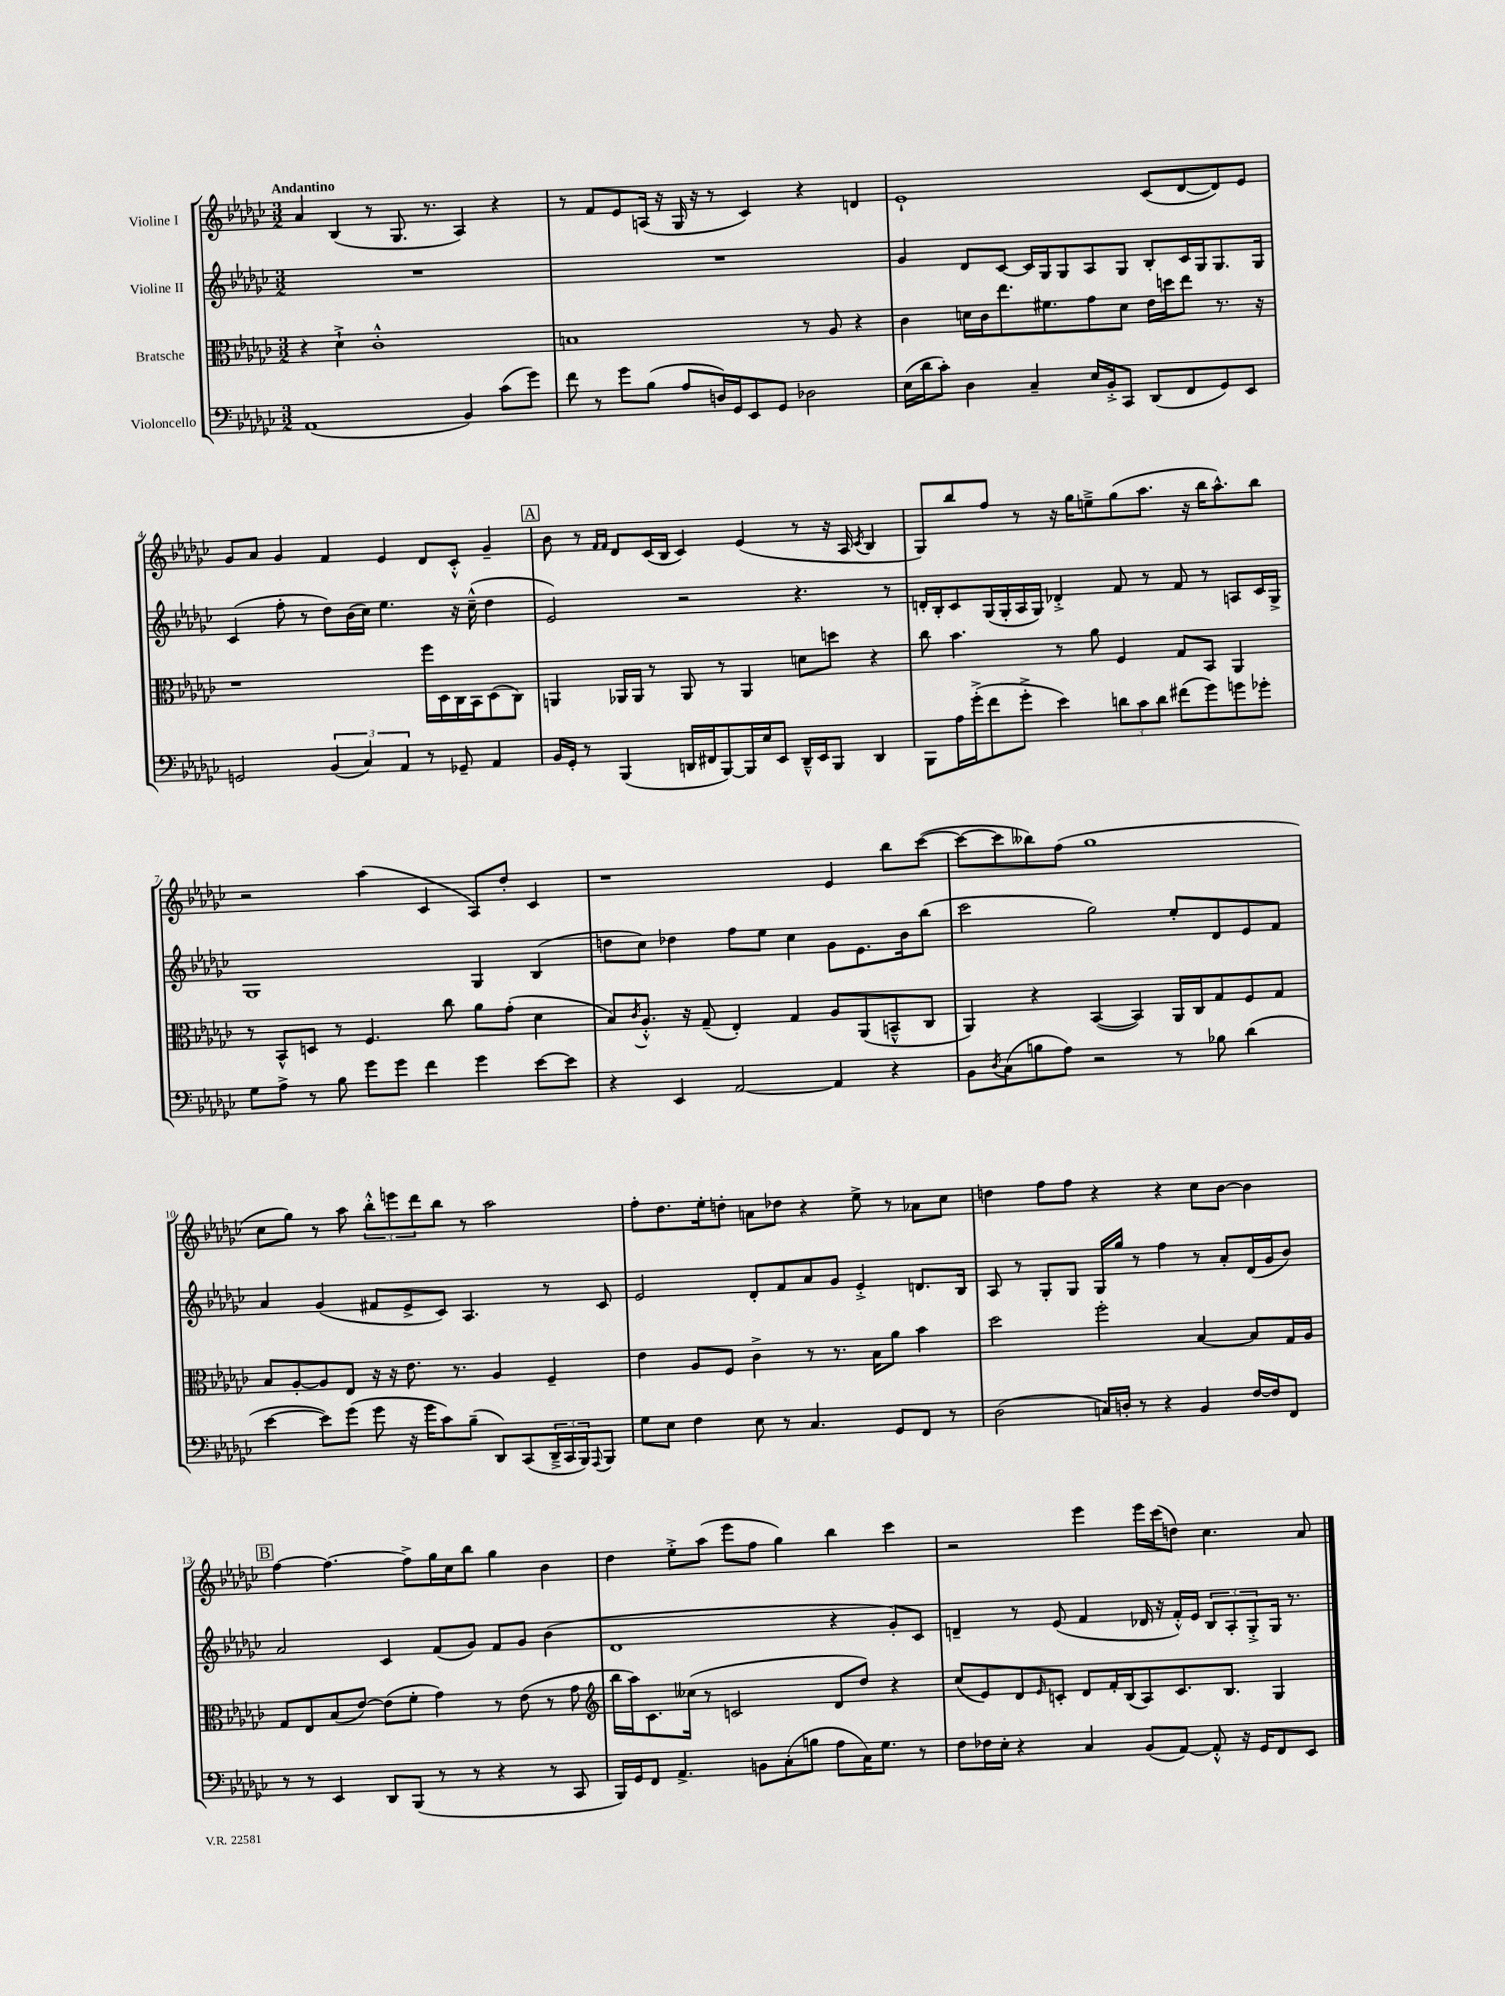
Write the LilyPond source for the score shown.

<<
\new StaffGroup <<
\new Staff = "s0" \with { instrumentName = "Violine I" } {
    \clef treble \key ges \major \numericTimeSignature \time 3/2 \tempo "Andantino"
    aes'4 bes4( r8 ges8. r8. aes4) r4 |
    r8 f'8 ees'8 a16( r16 ges16 r16 r8 ces'4) r4 d'4 |
    ees'1-! ces'8( des'8~ des'8) ees'8 |
    ges'8 aes'8 ges'4 f'4 ees'4 des'8 ces'8-.-^ ges'4-- |
    \mark \markup { \box "A" } bes'8 r8 \grace { f'16 f'16 } des'8 ces'16( bes16 ces'4) ees'4( r8 r16 aes16 \acciaccatura { ces'8 } bes4 |
    ges8) bes''8 f''8 r8 r16 ges''16 e''8---> ges''8( aes''8. r16 bes''16 aes''8.-^) bes''8 |
    r2 aes''4( ces'4 aes8) des''8-. ces'4 |
    r1 ees'4 bes''8 ces'''8~( |
    ces'''8~ ces'''8 beses''8) f''8( ges''1 |
    ces''8 ges''8) r8 aes''8 \tuplet 3/2 { bes''8-.-^ e'''8 des'''8 } bes''8 r8 aes''2 |
    f''8-. des''8. ees''16-. d''8-. a'8 des''8 r4 ees''8-> r8 aes'8 ces''8 |
    d''4 f''8 f''8 r4 r4 ces''8 bes'8~ bes'4 |
    \mark \markup { \box "B" } f''4~ f''4.~ f''8-> ges''16 ces''16 bes''8 ges''4 bes'4 |
    des''4 ees''8-.-> aes''8( ees'''8 f''8 ges''4) bes''4 ces'''4 |
    r2 ees'''4 ees'''16 ces'''16( d''8) ces''4. aes'8 \bar "|." |
}
\new Staff = "s1" \with { instrumentName = "Violine II" } {
    \clef treble \key ges \major \numericTimeSignature \time 3/2
    R1. |
    R1. |
    ges'4 des'8 ces'8~ ces'16 ges16 ges8 aes8 ges8 bes8-. ces'16 ges16 ges8. ges16 |
    ces'4( f''8-. r8 des''8) bes'16( ces''16) ees''4. r16 ces''16---^( des''4 |
    \mark \markup { \box "A" } ees'2) r2 r4. r8 |
    d'16-. bes16-. ces'8 ges16( ges16-. aes16 ges16) des'4-.-> f'8 r8 f'8 r8 a8 ces'16 ges16-> |
    ges1 ges4 bes4( |
    d''8 ces''8) des''4 f''8 ees''8 ces''4 ges'8 ees'8. bes'16 bes''8( |
    ces'''2 ges''2) ees''8-. des'8 ees'8 f'8 |
    aes'4 ges'4( fis'8 ees'8-> ces'8) aes4. r8 ces'8 |
    ees'2 des'8-. f'8 aes'8 ges'8 ees'4-.-> d'8. bes16 |
    aes8 r8 ges8-. ges8 ges16 ges''16 r8 f''4 r8 aes'8-. des'16( ges'16 bes'8) |
    \mark \markup { \box "B" } aes'2 ces'4 f'8( ges'8) f'8 ges'8 bes'4( |
    des'1 r4 ges'8-.) ces'8 |
    d'4-- r8 ees'8( f'4 des'16 r16 f'16-.-^) ees'16 \tuplet 3/2 { bes8 aes8-. ges8-.-> } ges16 r8. \bar "|." |
}
\new Staff = "s2" \with { instrumentName = "Bratsche" } {
    \clef alto \key ges \major \numericTimeSignature \time 3/2
    r4 des'4-!-> ces'1-.-^ |
    b1 r8 aes8 r4 |
    ces'4 d'16 ces'16 ees''8. fis'8. ges'8 d'8 ees'16 d''16 ees''8 r8. r16 |
    r1 f''16 des16 ces16 bes,16 des8( ces8) |
    \mark \markup { \box "A" } a,4 aes,16 aes,16 r8 aes,8 r8 aes,4 d'8 d''8 r4 |
    ces''8 bes'4. r8 aes'8 f4 ges8 bes,8 aes,4 |
    r8 bes,8-^ d8 r8 f4. ces''8 aes'8 ges'8-.( des'4 |
    bes8) \acciaccatura { ces'8 } aes8.-.-^ r16 ges8--( ees4-.) ges4 aes8 aes,8( b,8---^ ces8 |
    aes,4) r4 bes,4~( bes,4) aes,16 ces16 ges8 f8 ges8 |
    bes8 aes8~-. aes8 ees8 r16 r16 ees'8. r8. aes4 f4-- |
    ees'4 aes8 f8 ces'4-> r8 r8. bes16 aes'8 bes'4 |
    des''2 f''2-. bes4~ bes8 ges16 aes16 |
    \mark \markup { \box "B" } ges8 ees8 bes8( ees'8~) ees'8( f'8-. ges'4) r8 ees'8( r8 ges'8 |
    \clef treble bes''16 aes''16) ces'8. ceses''16( r8 c'2 des'8 des''8) r4 |
    ces''8( ees'8) des'8 \grace { ees'16 } c'8-. des'8 f'16-. bes16( aes8) c'8. bes8. ges4 \bar "|." |
}
\new Staff = "s3" \with { instrumentName = "Violoncello" } {
    \clef bass \key ges \major \numericTimeSignature \time 3/2
    aes,1( bes,4) ces'8( ges'8) |
    f'8 r8 ges'8 bes8( aes8 d16) ges,16 ees,8 ges,8 des2 |
    ees16( des'16 ces'8-.) des4 ces4-- ees16 bes,16-.-> ces,8 des,8( f,8 ges,8) ees,8 |
    g,2 \tuplet 3/2 { bes,4( ces4) aes,4 } r8 ges,8-- aes,4 |
    \mark \markup { \box "A" } bes,16 ges,16-. r8 bes,,4( d,16 fis,16 bes,,8~) bes,,16 ees16 ees,8 d,16---^ ees,16 bes,,8 d,4 |
    bes,,8 aes16 ges'16-.->( f'8 ges'8-.-> ees'4) \tuplet 3/2 { d'8 ces'8 d'8 } fis'8( ges'8) g'8 ges'8-. |
    ges8 aes8-> r8 bes8 ges'8 ges'8 f'4 ges'4 ees'8~ ees'8 |
    r4 ees,4 aes,2~ aes,4 r4 |
    bes,8 \acciaccatura { des8 } ces8( b8 aes8) r2 r8 bes8 des'4( |
    ees'4~ ees'8) ges'8( ges'8 r16 ges'16 ces'8) bes8--( des,8) ces,8( \tuplet 3/2 { des,16---> ces,16 bes,,16) } \appoggiatura { aes,,8 } bes,,8 |
    ges8 ees8 f4 ees8 r8 ces4. ges,8 f,8 r8 |
    des2( c16) d16-. r8 r4 bes,4 f16~ f16 f,8 |
    \mark \markup { \box "B" } r8 r8 ees,4 des,8 bes,,8( r8 r8 r4 r8 ces,8 |
    bes,,16) ges,16 f,8 aes,4.-> b,8 ces8-.( b8 aes8 ces16) ges8. r8 |
    f8 fes16 ees16-. r4 ces4 bes,8( aes,8~) aes,8-.-^ r16 ges,16 f,8 ees,8 \bar "|." |
}
>>
>>
